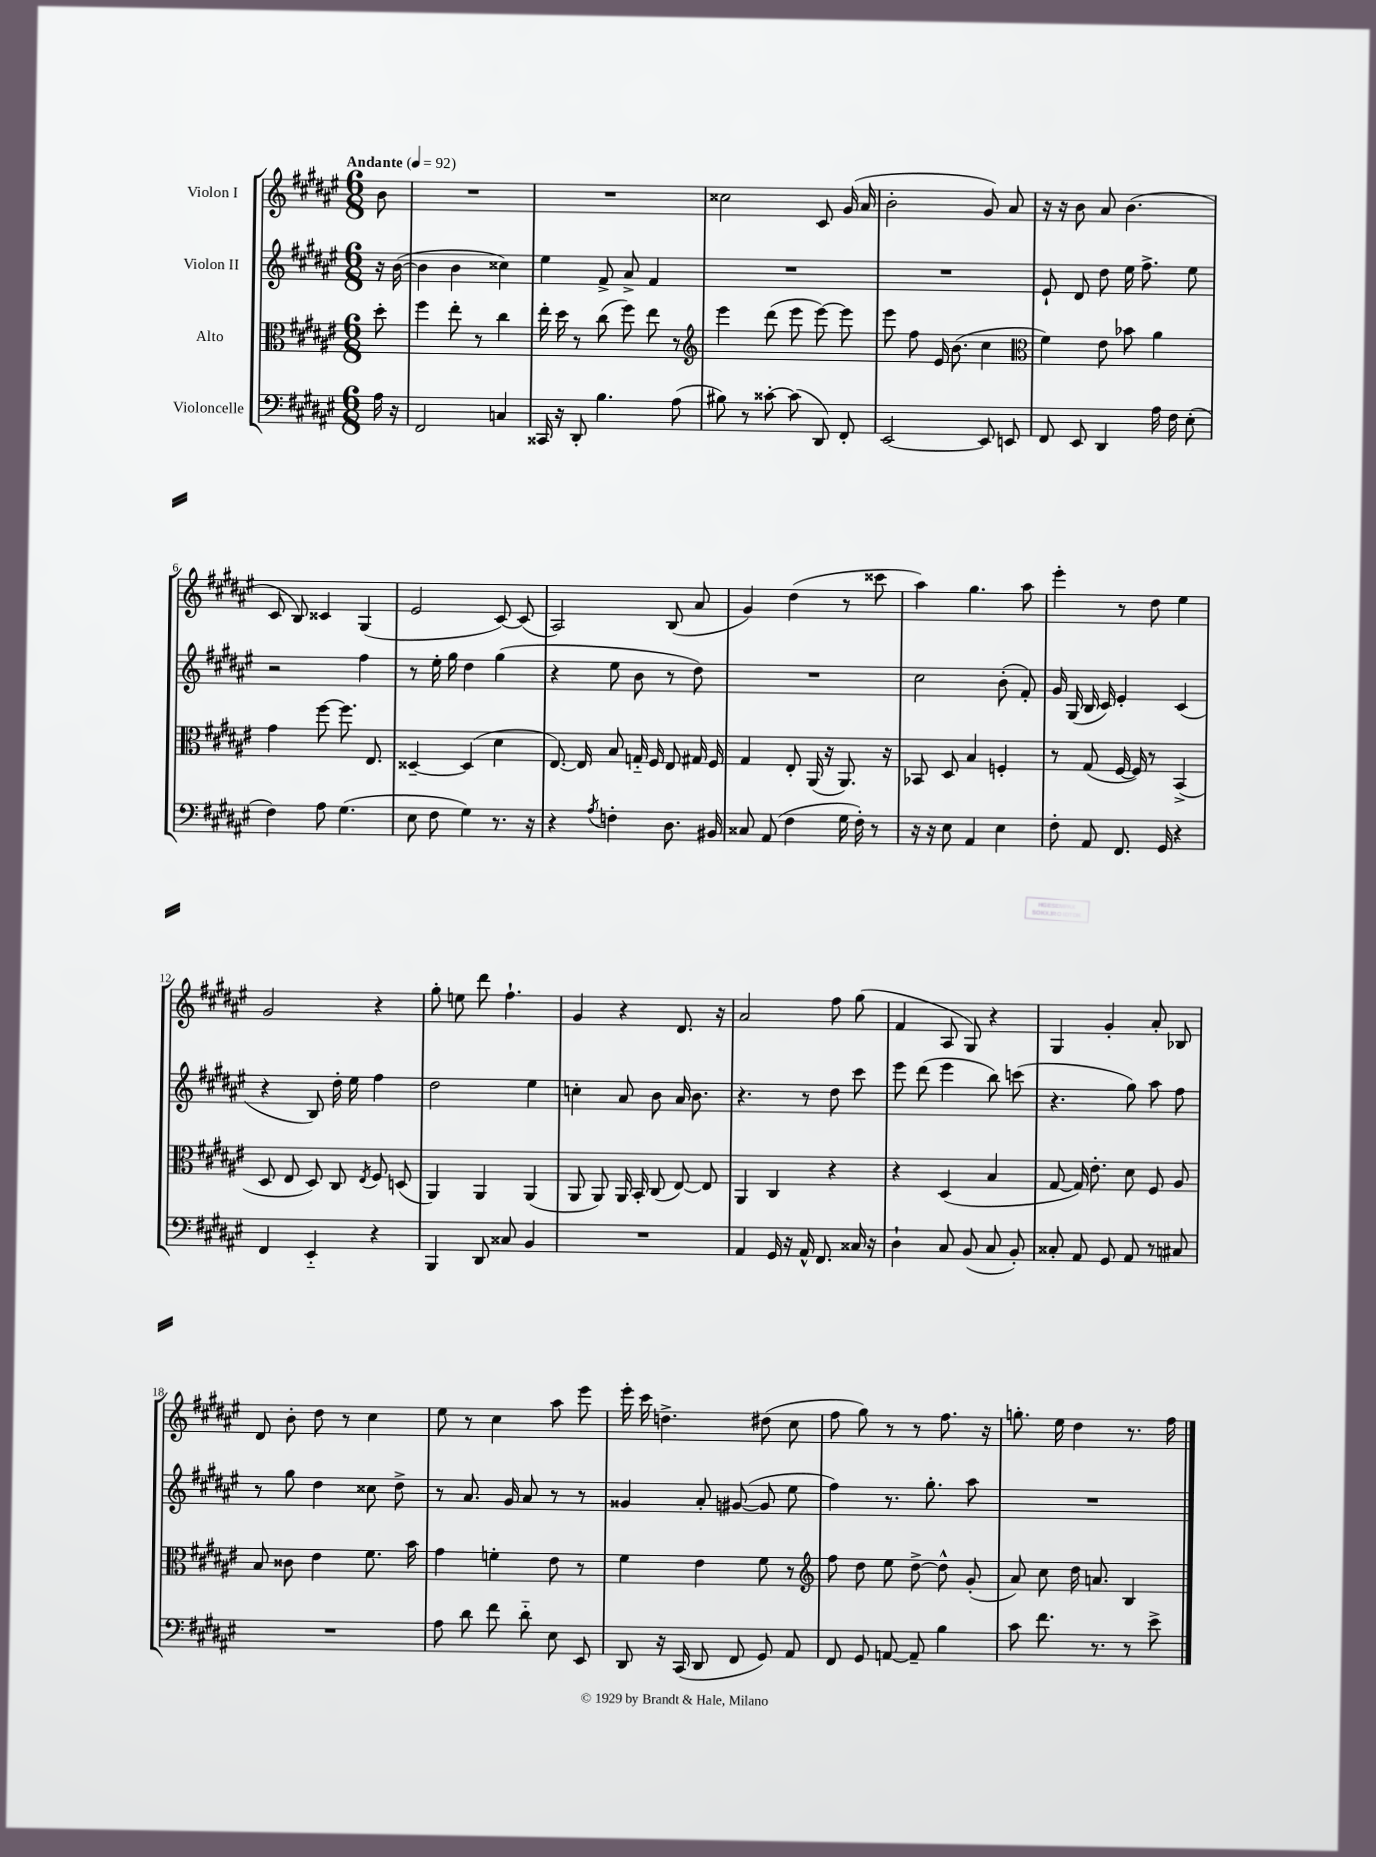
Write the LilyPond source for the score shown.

<<
\new StaffGroup <<
\new Staff = "s0" \with { instrumentName = "Violon I" } {
    \clef treble \key fis \major \numericTimeSignature \time 6/8 \partial 8 \tempo "Andante" 4 = 92
    \autoBeamOff b'8 |
    R2. |
    R2. |
    cisis''2 cis'8 gis'16( ais'16 |
    b'2-. gis'8) ais'8 |
    r16 r16 b'8 ais'8 b'4.( |
    cis'8 b8) cisis'4 gis4( |
    eis'2 cis'8~) cis'8( |
    ais2) b8( ais'8 |
    gis'4) dis''4( r8 cisis'''8 |
    ais''4) gis''4. ais''8 |
    eis'''4-. r8 dis''8 eis''4 |
    gis'2 r4 |
    gis''8-. e''8 dis'''8 fis''4.-! |
    gis'4 r4 dis'8. r16 |
    ais'2 fis''8 gis''8( |
    fis'4 ais8 gis8) r4 |
    gis4 gis'4-. ais'8-. bes8 |
    dis'8 b'8-. dis''8 r8 cis''4 |
    eis''8 r8 cis''4 ais''8 eis'''8 |
    eis'''16-. cis'''16 d''4.-> dis''8( cis''8 |
    fis''8 gis''8) r8 r8 fis''8. r16 |
    g''8.-. eis''16 dis''4 r8. fis''16 \bar "|." |
}
\new Staff = "s1" \with { instrumentName = "Violon II" } {
    \clef treble \key fis \major \numericTimeSignature \time 6/8 \partial 8
    \autoBeamOff r16 b'16~( |
    b'4 b'4 cisis''4) |
    eis''4 fis'8-> ais'8-> fis'4 |
    R2. |
    R2. |
    eis'8-! dis'8 dis''8 eis''16 fis''8.-> eis''8 |
    r2 fis''4 |
    r8 eis''16-. gis''16 dis''4 gis''4( |
    r4 eis''8 b'8 r8 dis''8) |
    R2. |
    cis''2 b'8-.( fis'8-.) |
    gis'16 gis16( b16 cis'16) eis'4-. cis'4( |
    r4 b8) dis''16-. eis''16 fis''4 |
    dis''2 eis''4 |
    c''4-. ais'8 b'8 ais'16 b'8. |
    r4. r8 dis''8 cis'''8 |
    eis'''8 dis'''8( eis'''4 b''8) c'''8( |
    r4. gis''8) ais''8 fis''8 |
    r8 gis''8 dis''4 cisis''8 dis''8-> |
    r8 ais'8. gis'16 ais'8 r8 r8 |
    gisis'4 ais'8-. gis'8~( gis'8 eis''8 |
    fis''4) r8. gis''8.-. ais''8 |
    R2. \bar "|." |
}
\new Staff = "s2" \with { instrumentName = "Alto" } {
    \clef alto \key fis \major \numericTimeSignature \time 6/8 \partial 8
    \autoBeamOff dis''8-. |
    fis''4 eis''8-. r8 cis''4 |
    eis''16-. dis''16 r8 cis''8( fis''8) eis''8 r8 |
    \clef treble eis'''4 dis'''8( eis'''8 eis'''8~) eis'''8 |
    eis'''8 fis''8 eis'16 b'8.( cis''4 |
    \clef alto fis'4) eis'8 bes'8 ais'4 |
    gis'4 fis''8~ fis''8. eis8. |
    disis4~-- disis4( dis'4 |
    eis8.~) eis16 b8 g16-_ fis16 eis8 gis16 fis16 |
    gis4 eis8-. ais,16( r16 ais,8.) r16 |
    bes,8 dis8 b4 f4-. |
    r8 gis8( fis16~ fis16) r8 b,4->( |
    dis8 eis8 dis8) cis8 \acciaccatura { eis8 } fis8 d8( |
    ais,4) ais,4 ais,4( |
    ais,8 ais,8) ais,16 b,16-. cis8( eis8~) eis8 |
    ais,4 cis4 r4 |
    r4 dis4( b4 |
    gis8~ gis16) eis'8.-. dis'8 fis8 ais8 |
    b8 cisis'8 eis'4 fis'8. b'16 |
    gis'4 f'4-. eis'8 r8 |
    fis'4 eis'4 fis'8 r8 |
    \clef treble fis''8 dis''8 eis''8 dis''8~-> dis''8-^ gis'8-.( |
    ais'8) cis''8 dis''16 a'8. b4 \bar "|." |
}
\new Staff = "s3" \with { instrumentName = "Violoncelle" } {
    \clef bass \key fis \major \numericTimeSignature \time 6/8 \partial 8
    \autoBeamOff ais16 r16 |
    fis,2 c4 |
    cisis,16 r16 dis,8-. b4. ais8( |
    bis8) r8 cisis'8~-. cisis'8( dis,8) fis,8-. |
    eis,2~ eis,8 e,8 |
    fis,8 eis,8 dis,4 ais16 fis16 eis8-.( |
    fis4) ais8 gis4.( |
    eis8 fis8 gis4) r8. r16 |
    r4 \acciaccatura { ais8 } f4-. dis8. bis,16 |
    cisis8 ais,8( fis4 gis16 fis16-.) r8 |
    r16 r16 eis8 ais,4 eis4 |
    fis8-. ais,8 fis,8. gis,16 r4 |
    fis,4 eis,4-_ r4 |
    b,,4 dis,8 cisis8 b,4 |
    R2. |
    ais,4 gis,16 r16 ais,16-^ fis,8. cisis16 r16 |
    dis4-! cis8 b,8( cis8 b,8-.) |
    cisis8-. ais,8 gis,8 ais,8 r8 cis8 |
    R2. |
    ais8 dis'8 fis'8 dis'8-_ eis8 eis,8 |
    dis,8 r16 cis,16( dis,8 fis,8 gis,8) ais,8 |
    fis,8 gis,8 a,8~ a,8-- b4 |
    cis'8 fis'8. r8. r8 eis'8-> \bar "|." |
}
>>
>>
